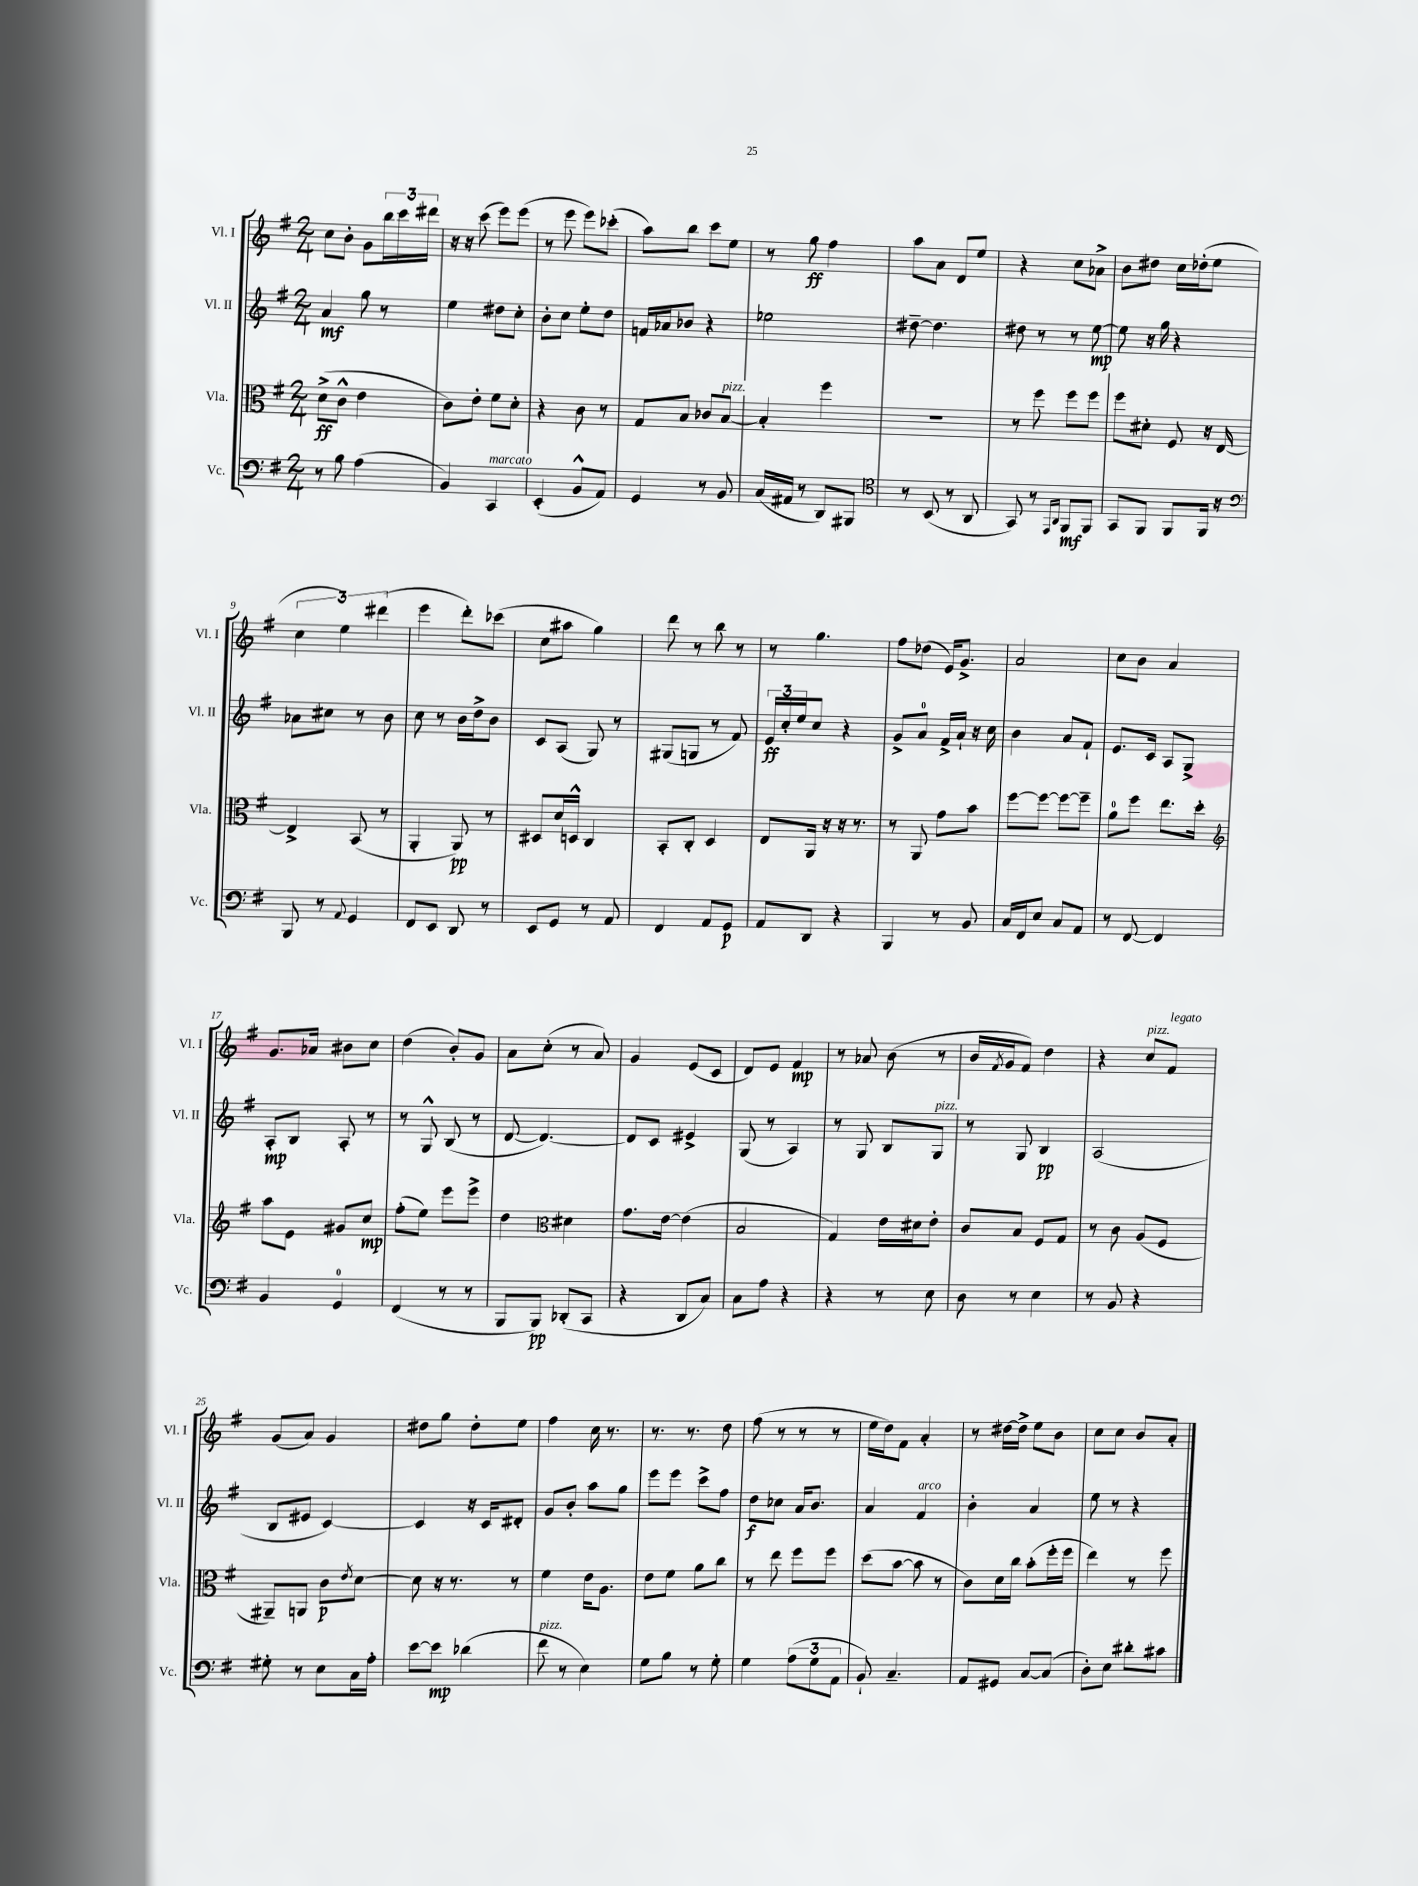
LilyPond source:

<<
\new StaffGroup <<
\new Staff = "s0" \with { instrumentName = "Vl. I" shortInstrumentName = "Vl. I" } {
    \clef treble \key g \major \numericTimeSignature \time 2/4
    c''8 b'8-. g'8 \tuplet 3/2 { b''16 c'''16 dis'''16 } |
    r16 r16 c'''8( e'''8) e'''8( |
    r8 e'''8 e'''8) ces'''8-.( |
    a''8) b''8 c'''8 e''8 |
    r8 g''8\ff fis''4 |
    a''8 a'8 d'8 e''8 |
    r4 c''8 aes'8-> |
    b'8 dis''8 c''16 des''16-.( e''8 |
    \tuplet 3/2 { c''4 e''4) dis'''4( } |
    e'''4 d'''8-.) ces'''8( |
    c''8 ais''8 g''4) |
    d'''8 r8 b''8 r8 |
    r8 g''4. |
    fis''8 des''8( e'16) g'8.-> |
    a'2 |
    c''8 b'8 a'4 |
    g'8. aes'16 bis'8 c''8 |
    d''4( b'8-.) g'8 |
    a'8 c''8-.( r8 a'8) |
    g'4 e'8( c'8 |
    d'8) e'8 fis'4\mp |
    r8 aes'8 b'8( r8 |
    b'16 \acciaccatura { fis'8 } g'16 fis'8) d''4 |
    r4 c''8^\markup { \italic "pizz." } fis'8^\markup { \italic "legato" } |
    g'8( a'8) g'4 |
    dis''8 g''8 dis''8-. e''8 |
    fis''4 c''16 r8. |
    r8. r8. d''8 |
    fis''8( r8 r8 r8 |
    e''16 d''16) fis'8 a'4-. |
    r8 dis''16~ dis''16-> e''8 b'8 |
    c''8 c''8 b'8 a'8-. \bar "|." |
}
\new Staff = "s1" \with { instrumentName = "Vl. II" shortInstrumentName = "Vl. II" } {
    \clef treble \key g \major \numericTimeSignature \time 2/4
    a'4\mf g''8 r8 |
    e''4 dis''8 c''8-. |
    b'8-. c''8 e''8-. d''8 |
    f'16 aes'16 bes'8 r4 |
    ees''2 |
    dis''8~-- dis''4. |
    dis''8 r8 r8 e''8~\mp |
    e''8 r16 g''16 r4 |
    aes'8 cis''8 r8 b'8 |
    c''8 r8 b'16 d''16-> b'8 |
    c'8 a8( g8) r8 |
    gis8( g8 r8 fis'8) |
    \tuplet 3/2 { e'16\ff c''16-. e''16 } c''8 r4 |
    g'8-> a'8-0 fis'16-> a'16-! r16 c''16 |
    b'4 a'8 fis'8-! |
    e'8. c'16 a8 g8-> |
    a8-.\mp b8 a8-. r8 |
    r8 g8-^ b8( r8 |
    d'8~ d'4.~) |
    d'8 c'8 eis'4-> |
    g8( r8 a4) |
    r8 g8 b8 g8^\markup { \italic "pizz." } |
    r8 g8 b4\pp |
    a2( |
    b8 eis'8 c'4~) |
    c'4 r16 c'16 dis'8-. |
    g'8 b'8-. a''8 g''8 |
    e'''8 e'''8 c'''8-> fis''8 |
    d''8\f ces''8 a'16 b'8. |
    a'4 fis'4^\markup { \italic "arco" } |
    b'4-. a'4 |
    e''8 r8 r4 \bar "|." |
}
\new Staff = "s2" \with { instrumentName = "Vla." shortInstrumentName = "Vla." } {
    \clef alto \key g \major \numericTimeSignature \time 2/4
    d'8->\ff( c'8-^ e'4 |
    c'8) e'8-. fis'8 d'8-. |
    r4 c'8 r8 |
    g8 b8 ces'8 b8~^\markup { \italic "pizz." } |
    b4-. fis''4 |
    r2 |
    r8 fis''8 fis''8 fis''8 |
    fis''8 dis'8-. fis8 r16 e16~ |
    e4-> b,8( r8 |
    a,4-. a,8\pp) r8 |
    dis8 d'16 d16-^ c4 |
    b,8-. c8-. d4 |
    e8 a,16 r16 r16 r8. |
    r8 a,8 g'8 b'8 |
    fis''8~ fis''8~ fis''8~ fis''8-- |
    a'8-0 fis''8 e''8. d''16-. |
    \clef treble a''8 e'8 gis'8 c''8\mp |
    fis''8-.( e''8) e'''8 e'''8-> |
    d''4 \clef alto dis'4 |
    g'8. e'16~ e'4( |
    b2 |
    g4) e'16 dis'16 e'8-. |
    c'8 b8 fis8 g8 |
    r8 c'8 a8( fis8 |
    ais,8--) a,8 c'8\p \acciaccatura { e'8 } d'8~ |
    d'8 r16 r8. r8 |
    fis'4 e'16 a8. |
    e'8 fis'8 a'8 c''8 |
    r8 e''8 fis''8 fis''8 |
    d''8( b'8~ b'8 r8 |
    c'8) d'16 c''16 b'8-.( fis''16-. fis''16 |
    e''4) r8 fis''8 \bar "|." |
}
\new Staff = "s3" \with { instrumentName = "Vc." shortInstrumentName = "Vc." } {
    \clef bass \key g \major \numericTimeSignature \time 2/4
    r8 b8 a4( |
    b,4) c,4^\markup { \italic "marcato" } |
    e,4-.( b,8-^ a,8) |
    g,4 r8 b,8 |
    c16( ais,16 r8 d,8) bis,,8 |
    \clef tenor r8 b,8( r8 a,8 |
    g,8) r8 \grace { e,16 a,16 } fis,8\mf fis,8 |
    g,8 fis,8 fis,8 fis,16 r16 |
    \clef bass b,,8 r8 \appoggiatura { a,8 } g,4 |
    fis,8 e,8 d,8 r8 |
    e,8 g,8 r8 a,8 |
    fis,4 a,8 g,8\p |
    a,8 d,8 r4 |
    b,,4 r8 b,8 |
    c16 fis,16 e8 c8 a,8 |
    r8 fis,8~ fis,4 |
    b,4 g,4-0 |
    fis,4( r8 r8 |
    b,,8 b,,8\pp) des,8-.( c,8 |
    r4 d,8 c8) |
    c8 a8 r4 |
    r4 r8 e8 |
    d8 r8 e4 |
    r8 b,8 r4 |
    gis8-. r8 e8 c16 a16-. |
    e'8~ e'8\mp des'4( |
    fis'8^\markup { \italic "pizz." } r8 e4) |
    g8 b8 r8 g8-. |
    g4 \tuplet 3/2 { a8( g8 a,8 } |
    b,8-!) c4.-- |
    a,8 gis,8 c8~ c8( |
    d8-.) e8 dis'8-. cis'8 \bar "|." |
}
>>
>>
